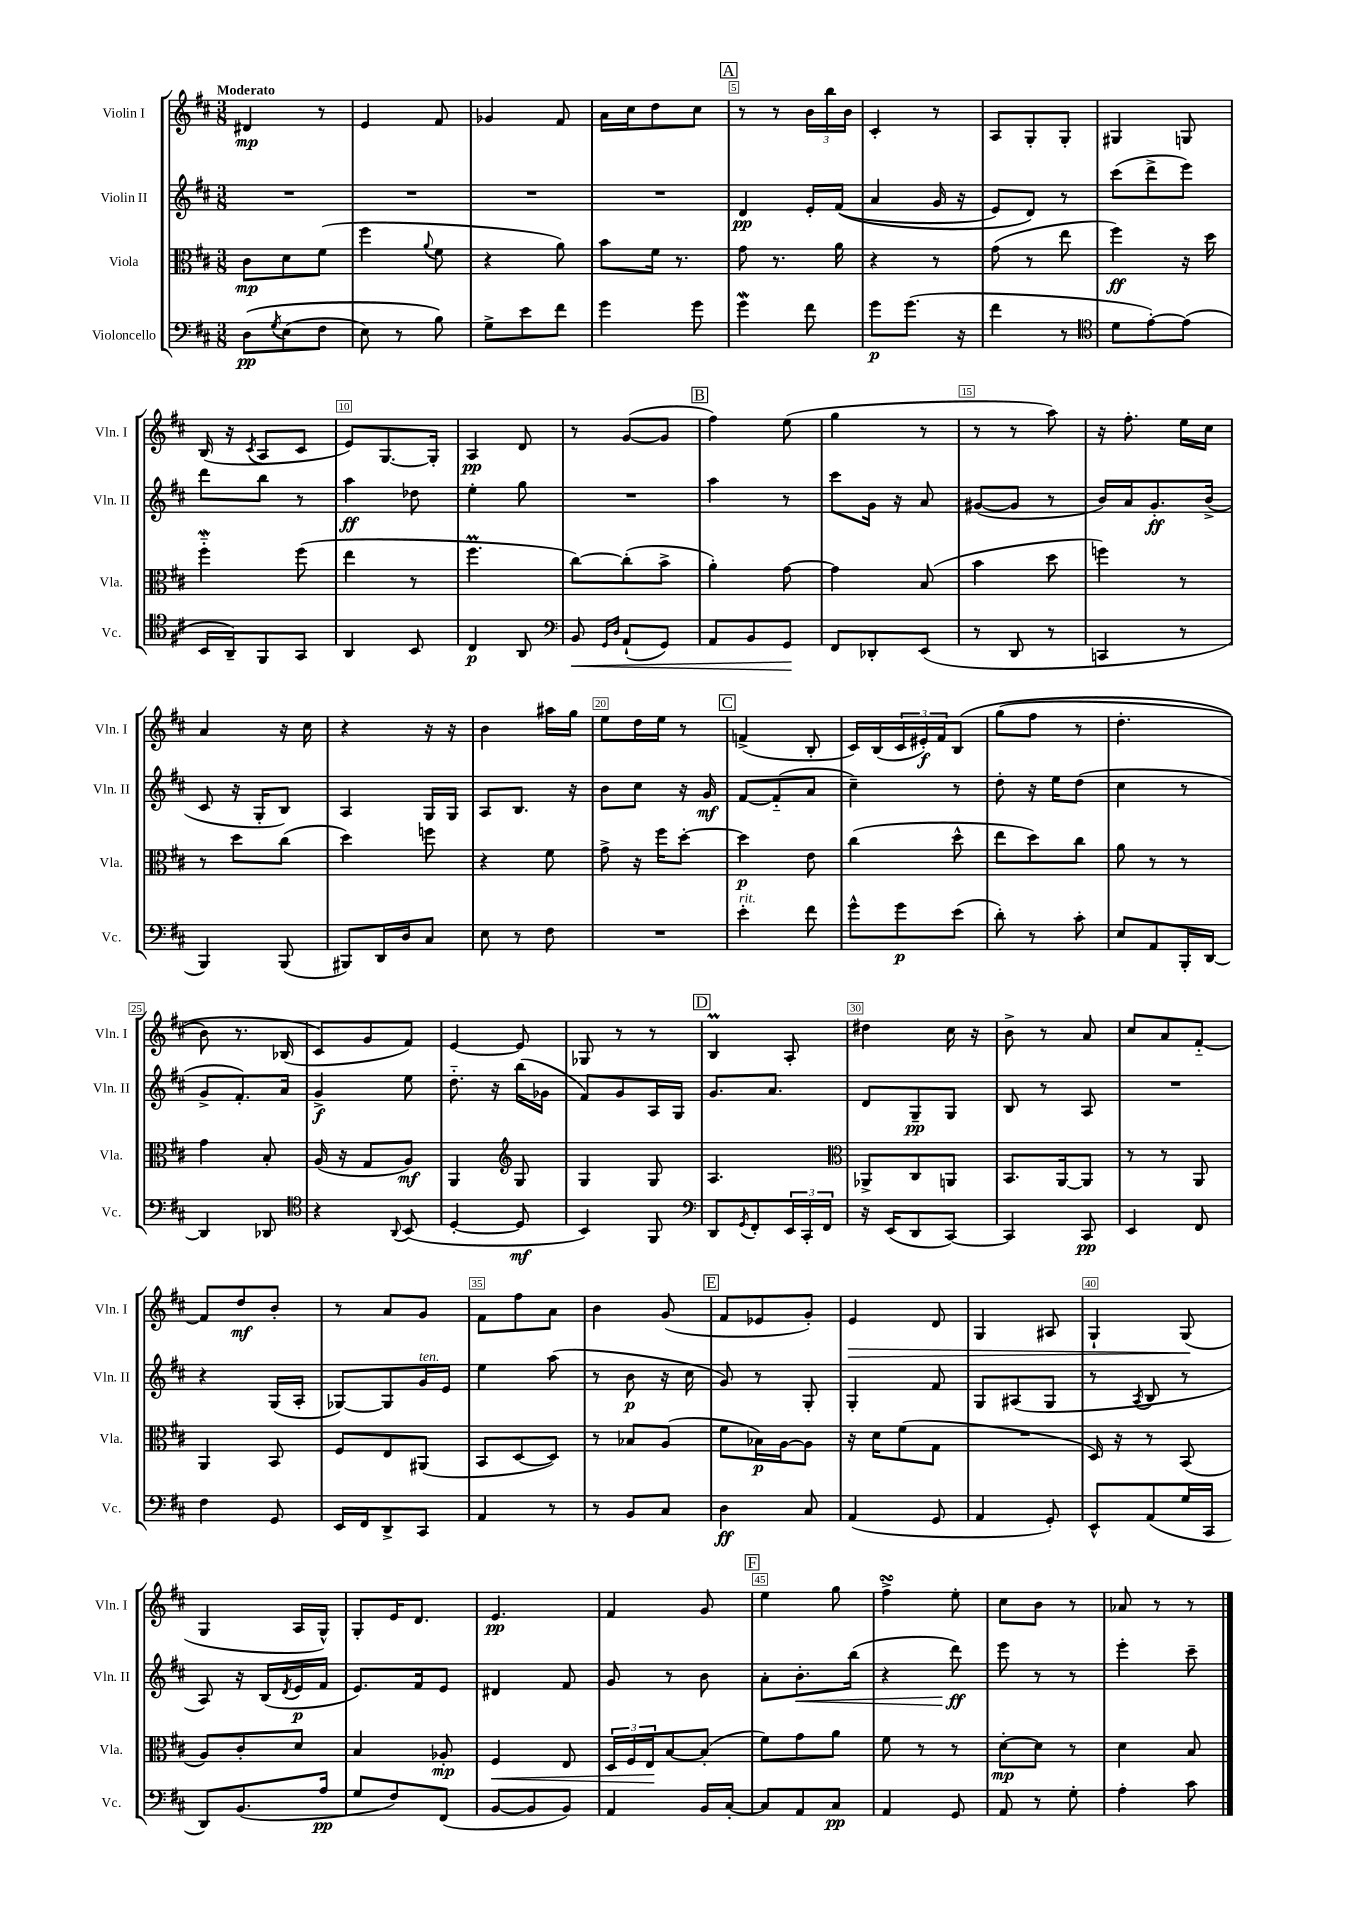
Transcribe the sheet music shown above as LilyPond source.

<<
\new StaffGroup <<
\new Staff = "s0" \with { instrumentName = "Violin I" shortInstrumentName = "Vln. I" } {
    \clef treble \key d \major \numericTimeSignature \time 3/8 \tempo "Moderato"
    dis'4\mp r8 |
    e'4 fis'8 |
    ges'4 fis'8 |
    a'16 cis''16 d''8 cis''8 |
    \mark \markup { \box "A" } r8 r8 \tuplet 3/2 { b'16 b''16 b'16 } |
    cis'4-. r8 |
    a8 g8-. g8-. |
    gis4 g8 |
    b16( r16 \acciaccatura { cis'8 } a8 cis'8 |
    e'8) g8.~ g16-. |
    a4\pp d'8 |
    r8 g'8~( g'8 |
    \mark \markup { \box "B" } fis''4) e''8( |
    g''4 r8 |
    r8 r8 a''8) |
    r16 fis''8.-. e''16 cis''16 |
    a'4 r16 cis''16 |
    r4 r16 r16 |
    b'4 ais''16 g''16 |
    e''8 d''16 e''16 r8 |
    \mark \markup { \box "C" } f'4->( b8-. |
    cis'16) b16( \tuplet 3/2 { cis'16 eis'16-.\f) fis'16 } b8\( |
    g''8( fis''8 r8 |
    d''4.-. |
    b'8) r8. bes16( |
    cis'8\) g'8 fis'8) |
    e'4~ e'8 |
    ges8 r8 r8 |
    \mark \markup { \box "D" } b4\prall a8-. |
    dis''4 cis''16 r16 |
    b'8-> r8 a'8 |
    cis''8 a'8 fis'8~-_ |
    fis'8 d''8\mf b'8-. |
    r8 a'8 g'8 |
    fis'8 fis''8 a'8 |
    b'4 g'8( |
    \mark \markup { \box "E" } fis'8 ees'8 g'8-.) |
    e'4\> d'8 |
    g4 ais8 |
    g4-! g8\!( |
    g4 a16 g16-^) |
    g8-. e'16 d'8. |
    e'4.\pp |
    fis'4 g'8 |
    \mark \markup { \box "F" } e''4 g''8 |
    fis''4->\turn e''8-. |
    cis''8 b'8 r8 |
    aes'8 r8 r8 \bar "|." |
}
\new Staff = "s1" \with { instrumentName = "Violin II" shortInstrumentName = "Vln. II" } {
    \clef treble \key d \major \numericTimeSignature \time 3/8
    R4. |
    R4. |
    R4. |
    R4. |
    \mark \markup { \box "A" } d'4\pp e'16-. fis'16(\( |
    a'4 g'16 r16 |
    e'8) d'8\) r8 |
    cis'''8( d'''8-> e'''8) |
    d'''8 b''8 r8 |
    a''4\ff des''8 |
    e''4-. g''8 |
    R4. |
    \mark \markup { \box "B" } a''4 r8 |
    cis'''8 g'16 r16 a'8 |
    gis'8~( gis'8 r8 |
    b'16) a'16 g'8.-.\ff b'16->( |
    cis'8 r16 g16-. b8) |
    a4 g16 g16 |
    a8 b8. r16 |
    b'8 cis''8 r16 g'16\mf |
    \mark \markup { \box "C" } fis'8~ fis'8-_( a'8 |
    cis''4--) r8 |
    d''8-. r16 e''16 d''8( |
    cis''4 r8 |
    g'8-> fis'8.-.) a'16 |
    g'4->\f e''8 |
    d''8.-_ r16 b''16( ges'16 |
    fis'8) g'8 a16 g16 |
    \mark \markup { \box "D" } g'8. a'8. |
    d'8 g8--\pp g8 |
    b8 r8 a8 |
    R4. |
    r4 g16( a16-. |
    ges8~) ges8 g'16^\markup { \italic "ten." } e'16 |
    e''4 a''8( |
    r8 b'8\p r16 cis''16 |
    \mark \markup { \box "E" } g'8) r8 g8-. |
    g4-. fis'8 |
    g8 ais8( g8 |
    r8 \acciaccatura { a8 } b8 r8 |
    a8) r16 b16( \acciaccatura { d'8 } e'16\p fis'16 |
    e'8.) fis'16 e'8 |
    dis'4 fis'8 |
    g'8 r8 b'8 |
    \mark \markup { \box "F" } a'8-. b'8.-.\< b''16( |
    r4 d'''8\ff\!) |
    e'''8 r8 r8 |
    e'''4-. cis'''8-- \bar "|." |
}
\new Staff = "s2" \with { instrumentName = "Viola" shortInstrumentName = "Vla." } {
    \clef alto \key d \major \numericTimeSignature \time 3/8
    cis'8\mp d'8 fis'8( |
    fis''4 \appoggiatura { a'8 } fis'8 |
    r4 a'8) |
    b'8 fis'16 r8. |
    \mark \markup { \box "A" } g'8 r8. a'16 |
    r4 r8 |
    g'8( r8 e''8 |
    fis''4\ff) r16 d''16 |
    fis''4-_\mordent fis''8( |
    e''4 r8 |
    fis''4.\prall |
    cis''8~) cis''8-.( b'8-> |
    \mark \markup { \box "B" } a'4-.) g'8~ |
    g'4 b8( |
    b'4 d''8 |
    f''4) r8 |
    r8 d''8 cis''8( |
    d''4) f''8 |
    r4 fis'8 |
    g'8-> r16 fis''16 d''8~-. |
    \mark \markup { \box "C" } d''4\p e'8 |
    cis''4( d''8-^ |
    e''8 d''8) cis''8 |
    a'8 r8 r8 |
    g'4 b8-. |
    a16( r16 g8 a8\mf) |
    a,4 \clef treble g8 |
    g4 g8 |
    \mark \markup { \box "D" } a4. |
    \clef alto aes,8-> cis8 a,8 |
    b,8. a,16~ a,8 |
    r8 r8 a,8 |
    a,4 b,8 |
    fis8 e8 ais,8( |
    b,8 d8~ d8) |
    r8 bes8 a8( |
    \mark \markup { \box "E" } fis'8 bes16\p) a16~ a8 |
    r16 d'16 fis'8( g8 |
    R4. |
    d16) r16 r8 b,8( |
    a8) cis'8-. d'8 |
    b4 aes8-.\mp |
    fis4\< e8 |
    \tuplet 3/2 { d16 fis16 e16\! } b8~ b8-.( |
    \mark \markup { \box "F" } fis'8) g'8 a'8 |
    fis'8 r8 r8 |
    d'8~-.\mp d'8 r8 |
    d'4 b8 \bar "|." |
}
\new Staff = "s3" \with { instrumentName = "Violoncello" shortInstrumentName = "Vc." } {
    \clef bass \key d \major \numericTimeSignature \time 3/8
    d8\pp\( \acciaccatura { g8 } e8( fis8 |
    e8) r8 b8\) |
    g8-> e'8 fis'8 |
    g'4 g'8 |
    \mark \markup { \box "A" } g'4\mordent fis'8 |
    g'8\p g'8.( r16 |
    fis'4 r8 |
    \clef tenor d'8 e'8~-.) e'8( |
    b,16 a,16--) fis,8 g,8 |
    a,4 b,8 |
    cis4\p a,8 |
    \clef bass b,8\< \grace { g,16 d16 } a,8-!( g,8) |
    \mark \markup { \box "B" } a,8 b,8 g,8\! |
    fis,8 des,8-. e,8( |
    r8 d,8 r8 |
    c,4 r8 |
    b,,4) b,,8( |
    bis,,8) d,16 d16 cis8 |
    e8 r8 fis8 |
    R4. |
    \mark \markup { \box "C" } e'4-.^\markup { \italic "rit." } fis'8 |
    g'8-^ g'8\p e'8( |
    d'8-.) r8 cis'8-. |
    e8 a,8 b,,16-. d,16~ |
    d,4 des,8 |
    \clef tenor r4 \appoggiatura { a,8 } b,8( |
    d4~-. d8\mf |
    b,4) fis,8 |
    \mark \markup { \box "D" } \clef bass d,8 \acciaccatura { g,8 } fis,8-. \tuplet 3/2 { e,16 cis,16-. fis,16 } |
    r16 e,16( d,8 cis,8~) |
    cis,4 cis,8\pp |
    e,4 fis,8 |
    fis4 g,8 |
    e,16 fis,16 d,8-> cis,8 |
    a,4 r8 |
    r8 b,8 cis8 |
    \mark \markup { \box "E" } d4\ff cis8 |
    a,4( g,8 |
    a,4 g,8-.) |
    e,8-^ a,8( g16 cis,16 |
    d,8) b,8.( a16\pp |
    g8 fis8) fis,8( |
    b,8~ b,8 b,8) |
    a,4 b,16 cis16~-. |
    \mark \markup { \box "F" } cis8 a,8 cis8\pp |
    a,4 g,8 |
    a,8 r8 g8-. |
    a4-. cis'8 \bar "|." |
}
>>
>>
\layout { \context { \Score \override BarNumber.break-visibility = ##(#f #t #t) barNumberVisibility = #(every-nth-bar-number-visible 5) \override BarNumber.stencil = #(make-stencil-boxer 0.1 0.3 ly:text-interface::print) } }
